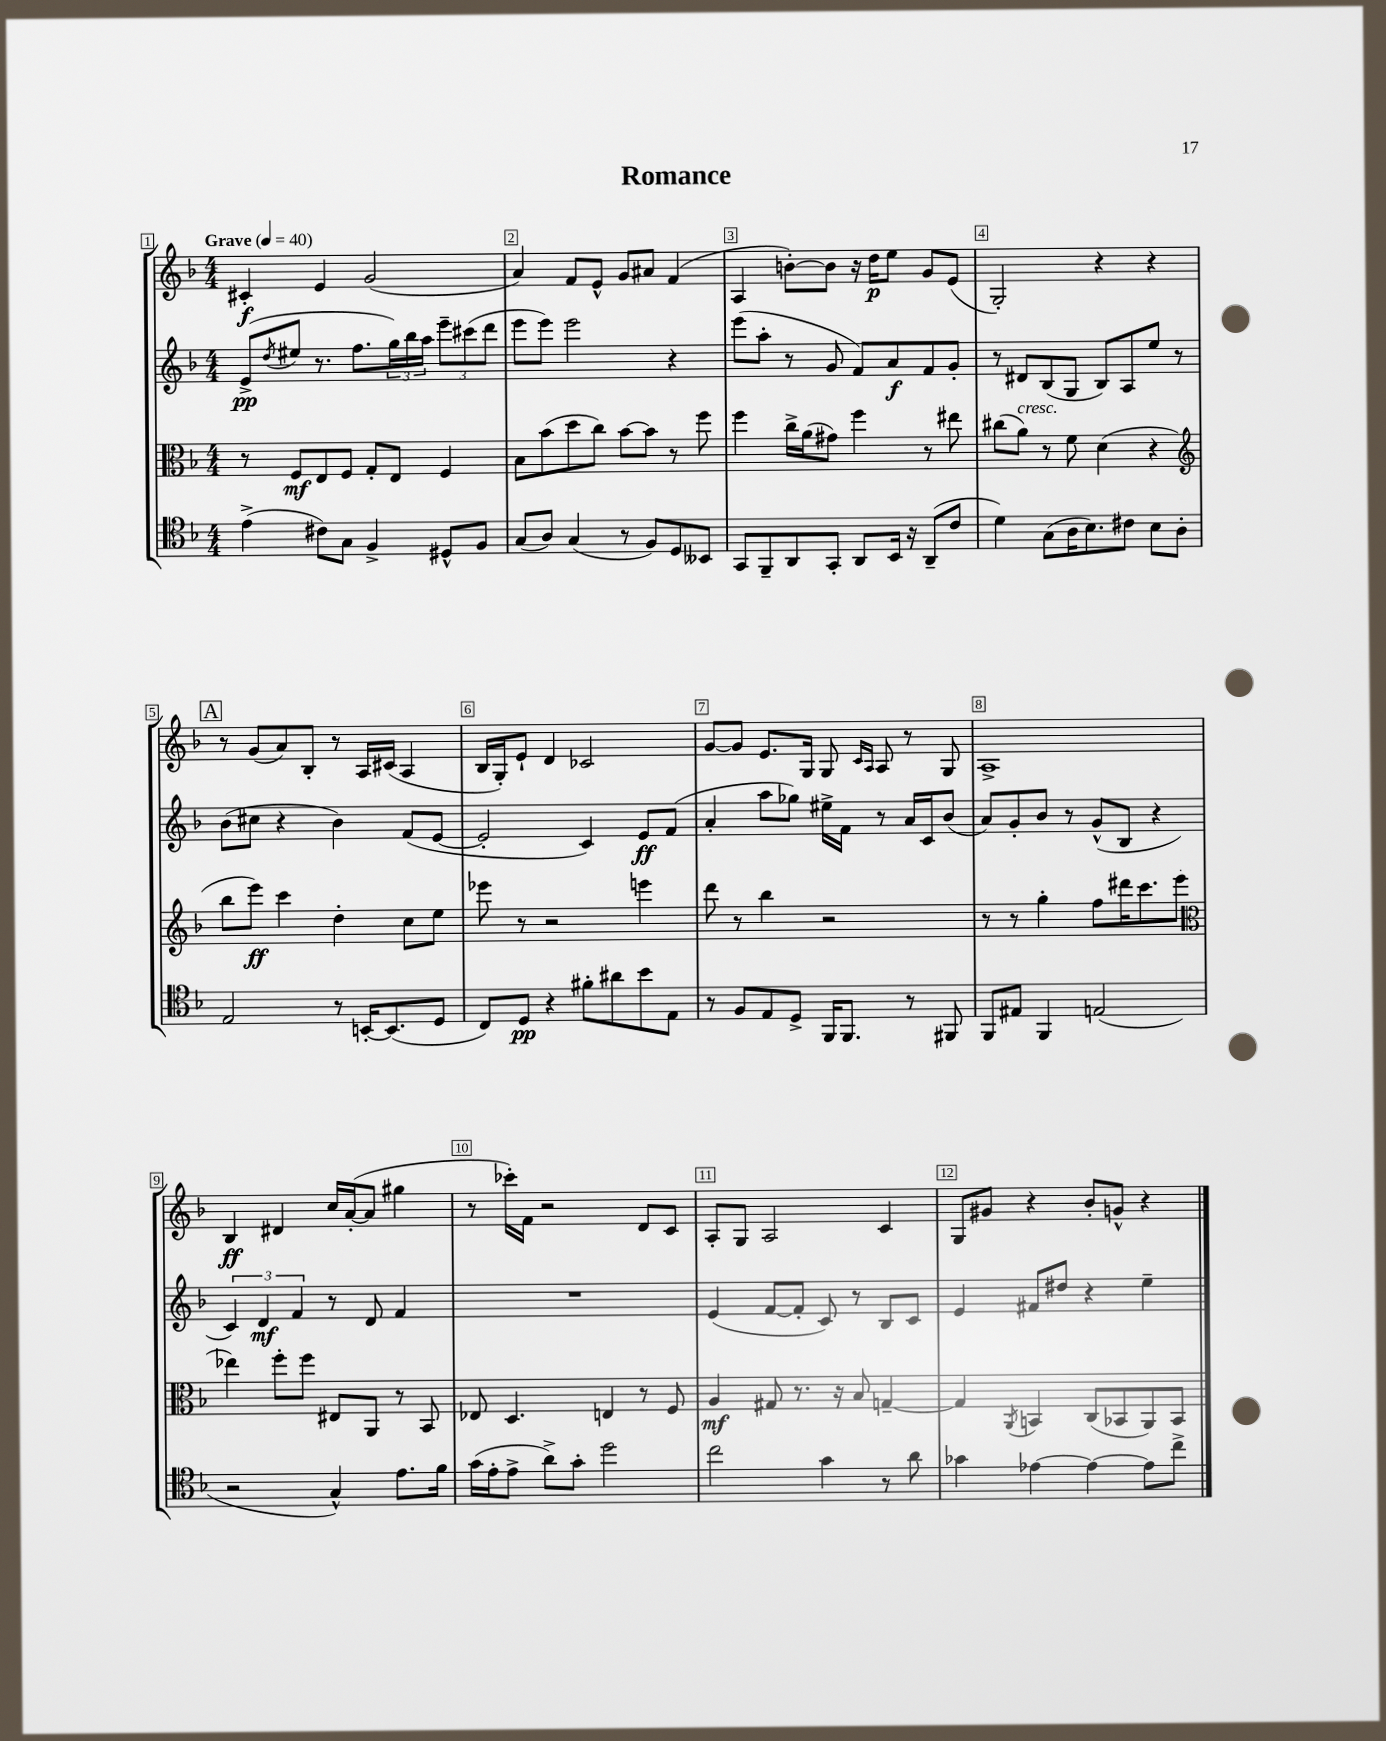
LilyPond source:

\header { title = "Romance" }
<<
\new StaffGroup <<
\new Staff = "s0" {
    \clef treble \key f \major \numericTimeSignature \time 4/4 \tempo "Grave" 4 = 40
    cis'4-.\f e'4 g'2( |
    a'4) f'8 e'8-^ g'8 ais'8 f'4( |
    a4 b'8~-.) b'8 r16 d''16\p e''8 g'8 e'8( |
    g2-.) r4 r4 |
    \mark \markup { \box "A" } r8 g'8( a'8) bes8-. r8 a16 cis'16( a4 |
    bes16 g16-.) e'8-! d'4 ces'2 |
    g'8~ g'8 e'8. g16 g8 \grace { c'16 a16 } a8 r8 g8 |
    a1-> |
    bes4\ff dis'4 c''16 a'16~-.( a'8 gis''4 |
    r8 ces'''16-.) f'16 r2 d'8 c'8 |
    a8-. g8 a2 c'4 |
    g8 gis'8 r4 bes'8-. g'8-^ r4 \bar "|." |
}
\new Staff = "s1" {
    \clef treble \key f \major \numericTimeSignature \time 4/4
    e'8->\pp( \acciaccatura { d''8 } eis''8 r8. f''8. \tuplet 3/2 { g''16) bes''16 a''16 } \tuplet 3/2 { e'''8-- cis'''8( d'''8 } |
    e'''8 e'''8) e'''2 r4 |
    e'''8( a''8-. r8 g'8 f'8) a'8\f f'8 g'8-. |
    r8 dis'8 bes8( g8 bes8) a8 e''8 r8 |
    \mark \markup { \box "A" } bes'8( cis''8 r4 bes'4) f'8( e'8~ |
    e'2-. c'4) e'8\ff f'8( |
    a'4-. a''8 ges''8) eis''16-> f'16 r8 a'16 c'16 bes'8( |
    a'8) g'8-. bes'8 r8 g'8-^( bes8 r4 |
    \tuplet 3/2 { c'4) d'4\mf f'4 } r8 d'8 f'4 |
    R1 |
    e'4( f'8~ f'8-. c'8) r8 bes8 c'8 |
    e'4 fis'8 dis''8 r4 e''4-- \bar "|." |
}
\new Staff = "s2" {
    \clef alto \key f \major \numericTimeSignature \time 4/4
    r8 f8\mf e8 f8 g8-. e8 f4 |
    bes8 bes'8( d''8 c''8) bes'8~ bes'8 r8 f''8 |
    f''4 c''16-> a'16( gis'8) f''4 r8 eis''8 |
    cis''8( a'8^\markup { \italic "cresc." }) r8 f'8 d'4( r4 |
    \mark \markup { \box "A" } \clef treble bes''8 e'''8\ff) c'''4 d''4-. c''8 e''8 |
    ees'''8 r8 r2 e'''4 |
    d'''8 r8 bes''4 r2 |
    r8 r8 g''4-. f''8 dis'''16 c'''8. e'''8( |
    \clef alto ees''4) f''8-. f''8 eis8 a,8 r8 bes,8 |
    ees8 d4. e4 r8 f8 |
    a4\mf gis8 r8. r16 bes8 g4~-- |
    g4 \acciaccatura { a,8 } b,4 c8( bes,8 a,8) bes,8 \bar "|." |
}
\new Staff = "s3" {
    \clef tenor \key f \major \numericTimeSignature \time 4/4
    e'4->( cis'8) g8 f4-> dis8-^ f8 |
    g8( a8) g4( r8 f8) d8 beses,8 |
    g,8 f,8-- a,8 g,8-. a,8 bes,16 r16 a,8--( c'8 |
    d'4) g8( a16 bes8.) cis'8 bes8 a8-. |
    \mark \markup { \box "A" } e2 r8 b,16~-. b,8.( d8 |
    c8) d8\pp r4 fis'8-. ais'8 bes'8 e8 |
    r8 f8 e8 d8-> f,16 f,8. r8 fis,8 |
    f,8 eis8 f,4 e2( |
    r2 g4-^) e'8. f'16 |
    g'16( e'16-. e'8-> a'8->) g'8-. d''2 |
    c''2 g'4 r8 a'8 |
    ges'4 ees'4~ ees'4~ ees'8 c''8-> \bar "|." |
}
>>
>>
\layout { \context { \Score \override BarNumber.break-visibility = ##(#f #t #t) barNumberVisibility = #all-bar-numbers-visible \override BarNumber.stencil = #(make-stencil-boxer 0.1 0.3 ly:text-interface::print) } }
